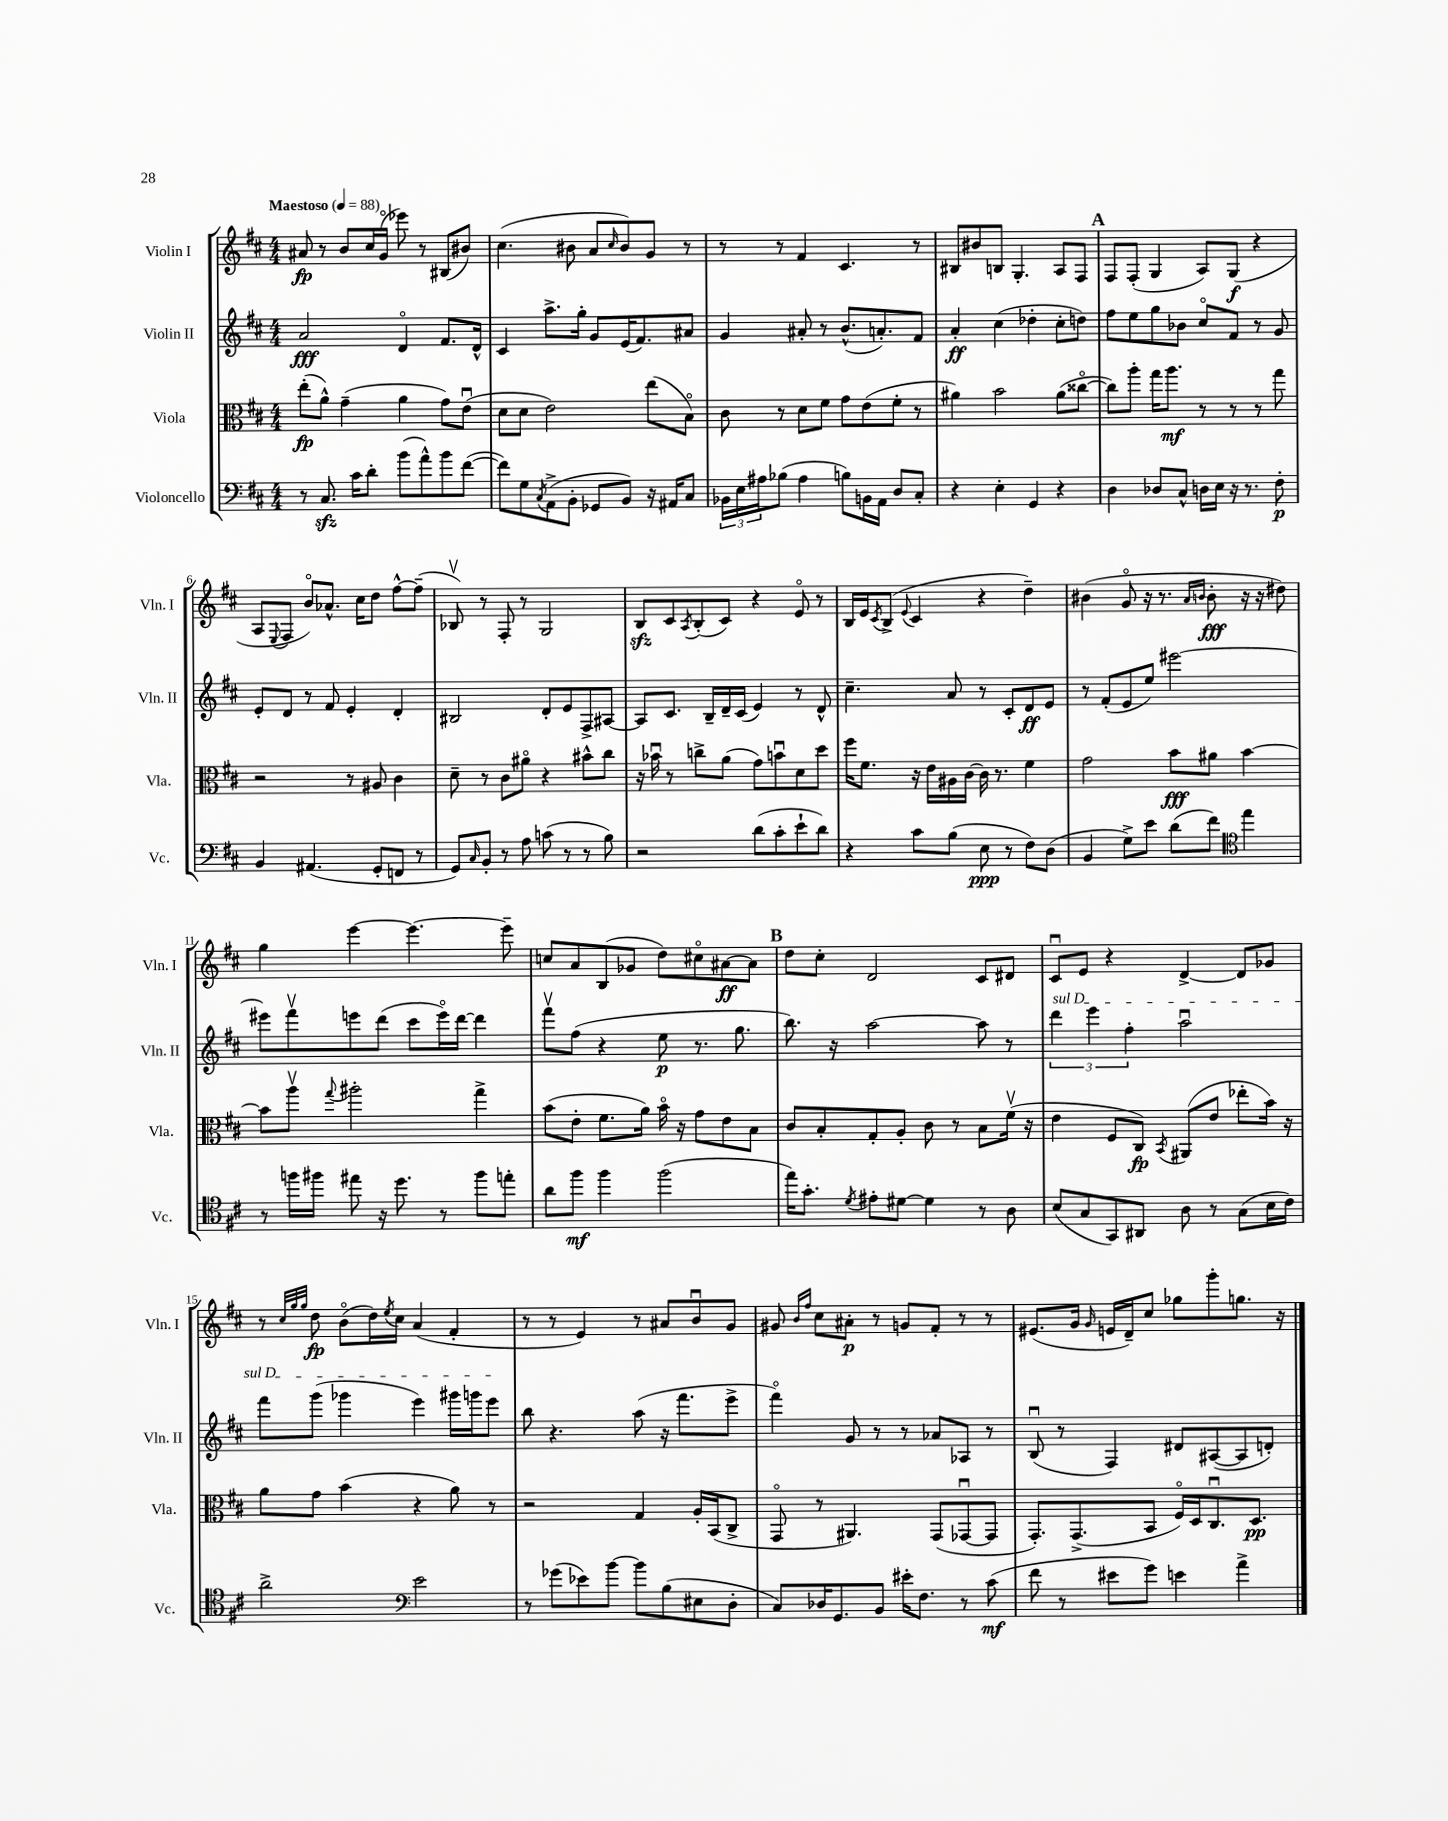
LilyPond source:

<<
\new StaffGroup <<
\new Staff = "s0" \with { instrumentName = "Violin I" shortInstrumentName = "Vln. I" } {
    \clef treble \key d \major \numericTimeSignature \time 4/4 \tempo "Maestoso" 4 = 88
    ais'8\fp r8 b'8 cis''16 g'16\flageolet( ees'''8) r8 bis8( bis'8) |
    cis''4.( bis'8 a'8 \grace { cis''16 } bis'8) g'8 r8 |
    r8 r8 fis'4 cis'4. r8 |
    bis8 bis'8 b8 g4.-. a8 fis8 |
    \mark \markup { \bold "A" } fis8 fis8-.( g4 a8) g8\f( r4 |
    a8 \appoggiatura { e8 } fis8 b'8\flageolet) aes'8.-^ cis''16 d''8 fis''8~-^ fis''8--( |
    bes8\upbow) r8 fis8-. r8 g2 |
    b8\sfz cis'8 \acciaccatura { a8 } b8-.( cis'8) r4 e'8\flageolet r8 |
    b16 e'16 \acciaccatura { cis'8 } b8->( \appoggiatura { e'8 } cis'4 r4 d''4--) |
    bis'4( g'8\flageolet r16 r8. \grace { a'16 b'16 } b'8-.\fff r16 r16 dis''8) |
    g''4 e'''4~ e'''4.~ e'''8-- |
    c''8 a'8 b8( ges'8 d''8) cis''8\flageolet ais'8~\ff ais'8 |
    \mark \markup { \bold "B" } d''8 cis''8-. d'2 cis'8 dis'8 |
    cis'8\downbow e'8 r4 d'4~-> d'8 ges'8 |
    r8 \grace { cis''32 g''32 g''32 } d''8\fp b'8\flageolet( d''16) \acciaccatura { e''8 } cis''16 a'4( fis'4-. |
    r8 r8 e'4) r8 ais'8 b'8\downbow g'8 |
    gis'8 \grace { b'16 fis''16 } cis''8 ais'8-.\p r8 g'8 fis'8-. r8 r8 |
    eis'8.( g'16 \grace { g'16 } e'16 d'16--) cis''8 ges''8 g'''8-. g''8. r16 \bar "|." |
}
\new Staff = "s1" \with { instrumentName = "Violin II" shortInstrumentName = "Vln. II" } {
    \clef treble \key d \major \numericTimeSignature \time 4/4
    a'2\fff d'4\flageolet fis'8. d'16-^ |
    cis'4 a''8.-> g''16-. g'8 e'16( fis'8.) ais'8 |
    g'4 ais'8-. r8 b'8.-^( a'8.-.) fis'8 |
    a'4-.\ff cis''4( des''4-. cis''8-. d''8) |
    \mark \markup { \bold "A" } fis''8 e''8 g''8 bes'8 cis''8\flageolet fis'8 r8 g'8 |
    e'8-. d'8 r8 fis'8 e'4-. d'4-. |
    bis2 d'8-. e'8 fis8-> ais8~ |
    ais8 cis'8. b16-- d'16-- cis'16( e'4) r8 d'8-^ |
    cis''4.-- a'8 r8 cis'8-. d'8\ff e'8 |
    r8 fis'8-.( e'8 e''8) eis'''2~ |
    eis'''8 fis'''8\upbow e'''8 d'''8( cis'''8 e'''16\flageolet) d'''16~ d'''4 |
    fis'''8\upbow fis''8( r4 e''8\p r8. g''8. |
    \mark \markup { \bold "B" } b''8.) r16 a''2~ a''8 r8 |
    \tuplet 3/2 { \once \override TextSpanner.bound-details.left.text = \markup { \italic "sul D" } d'''4\startTextSpan e'''4 fis''4-. } a''2\downbow |
    fis'''8 g'''8( ges'''4 e'''4) gis'''16 g'''16 e'''8\stopTextSpan |
    b''8 r4. a''8( r16 fis'''8. e'''8-> |
    fis'''4\flageolet) g'8 r8 r8 aes'8 aes8 r8 |
    b8\downbow( r8 fis4) dis'8 ais8~( ais8 d'8-.) \bar "|." |
}
\new Staff = "s2" \with { instrumentName = "Viola" shortInstrumentName = "Vla." } {
    \clef alto \key d \major \numericTimeSignature \time 4/4
    e''8-.\fp( a'8-^) g'4--( a'4 g'8) e'8\downbow( |
    d'8 d'8 e'2) e''8( b8\flageolet) |
    cis'8 r8 d'8 fis'8 g'8 e'8( fis'8-. r8 |
    ais'4) b'2 ais'8( cisis''8~\flageolet |
    \mark \markup { \bold "A" } cisis''8) a''8-. g''16 a''8.\mf r8 r8 r8 g''8 |
    r2 r8 ais8 cis'4 |
    d'8-- r8 cis'8 ais'8\flageolet r4 bis'8-^ cis''8 |
    r16 bes'16\downbow r8 c''8-> a'8( g'8) b'8\downbow d'8 d''8 |
    fis''16 fis'8. r16 e'16 ais16 cis'16~ cis'16 r8. fis'4 |
    g'2 b'8\fff ais'8 b'4~ |
    b'8 a''8\upbow \appoggiatura { g''8 } ais''2-. g''4-> |
    b'8( e'8-. fis'8. a'16) b'16\flageolet r16 g'8 e'8 b8 |
    \mark \markup { \bold "B" } cis'8 b8-. g8-. a8-. cis'8 r8 b8 fis'16\upbow( r16 |
    e'4 fis8 cis8\fp) \acciaccatura { b,8 } ais,8( e'8 ees''8-. b'16) r16 |
    a'8 g'8 b'4( r4 a'8) r8 |
    r2 g4 a16-. b,16( cis8-> |
    g,8\flageolet r8 ais,4.) g,8( ges,8~\downbow ges,8 |
    g,8.-.) g,8.->( b,8 fis16\flageolet) d16 cis8.\downbow d8.\pp \bar "|." |
}
\new Staff = "s3" \with { instrumentName = "Violoncello" shortInstrumentName = "Vc." } {
    \clef bass \key d \major \numericTimeSignature \time 4/4
    r8 cis8.\sfz cis'16 d'8-. b'8( a'8-^) b'8 fis'8~( |
    fis'8) g8 \acciaccatura { cis8 } a,8->( b,8-. ges,8 b,8) r16 ais,16 cis8 |
    \tuplet 3/2 { bes,16 e16 ais16 } bes8( ais4 b8) b,16 a,16 d8 cis8-. |
    r4 e4-. g,4 r4 |
    \mark \markup { \bold "A" } d4 des8 cis8-^ d16 e16 r16 r8. fis8-.\p |
    b,4 ais,4.( g,8-. f,8 r8 |
    g,8) \grace { cis16 } b,8-. r8 a8 c'8( r8 r8 b8) |
    r2 d'8( cis'8-. e'8-! d'8) |
    r4 cis'8 b8( e8\ppp r8 fis8) d8( |
    b,4 g8->) e'8 d'8( fis'8) \clef tenor e''4 |
    r8 f''16 fis''16 eis''8 r16 d''8. r8 fis''8 e''8-. |
    a'8 fis''8\mf fis''4 fis''2( |
    \mark \markup { \bold "B" } e''16) g'8.-. \acciaccatura { d'8 } eis'8-. dis'8~ dis'4 r8 a8 |
    b8( g8 g,8) ais,8 a8 r8 g8( b16 cis'16) |
    a'2-> \clef bass e'2 |
    r8 ges'8( ees'8) b'8~ b'8 b8( eis8 d8-. |
    cis8) des16 g,8. b,8 eis'16-. fis8. r8 cis'8\mf( |
    fis'8 r8 eis'8 g'8) e'4 a'4-> \bar "|." |
}
>>
>>
